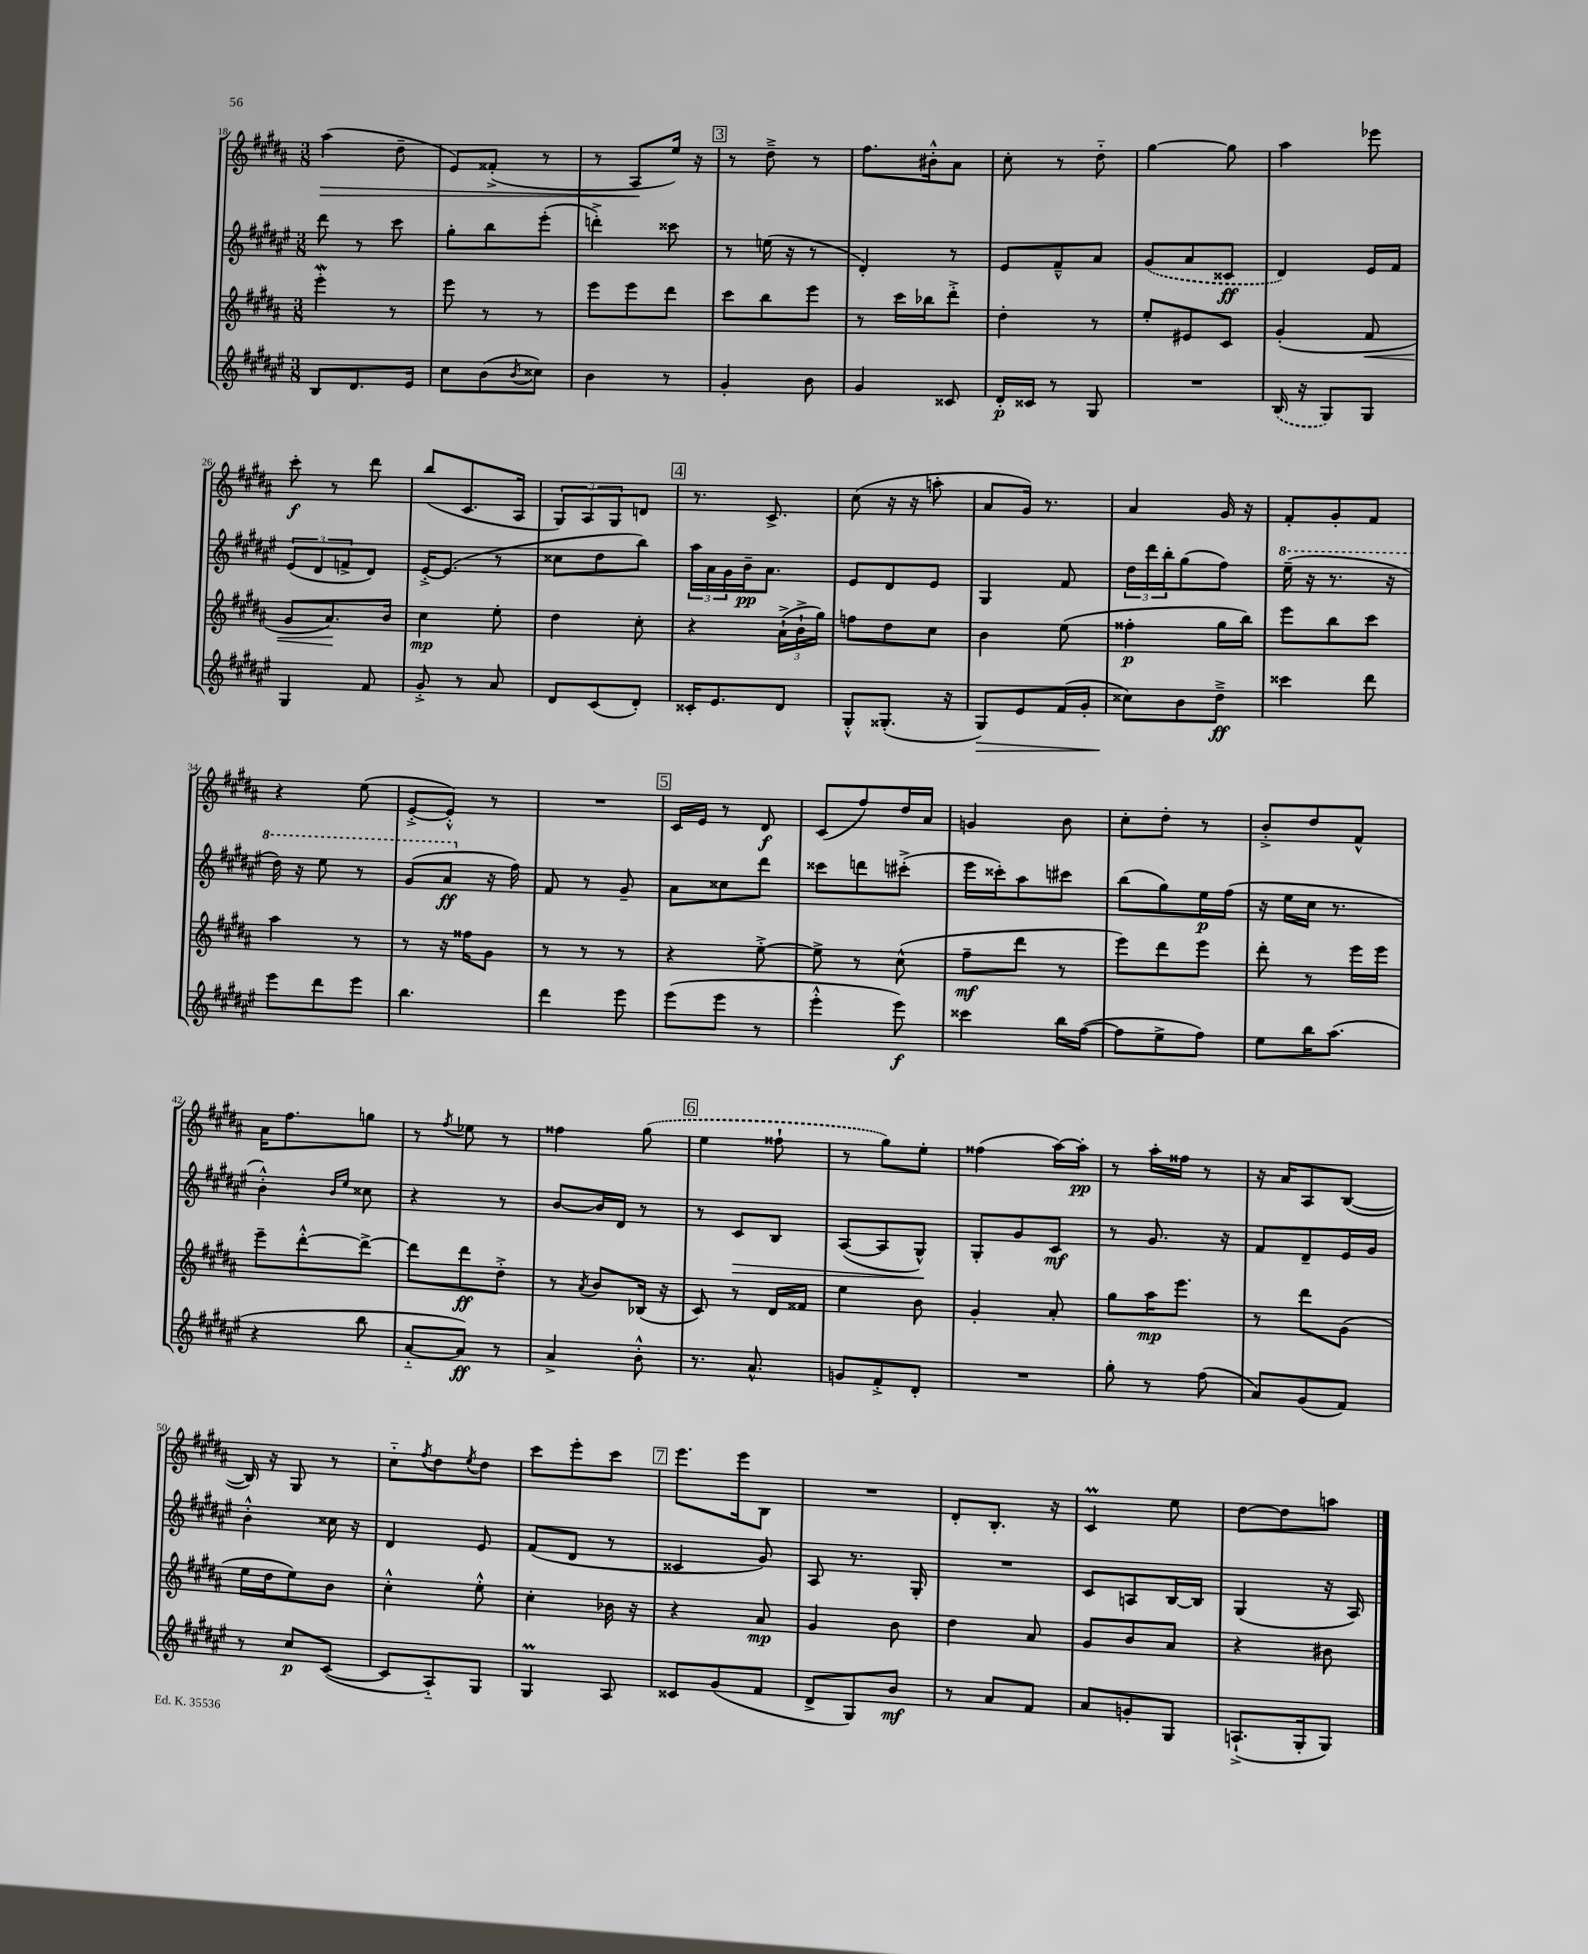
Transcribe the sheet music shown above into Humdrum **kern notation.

**kern	**dynam	**kern	**dynam	**kern	**dynam	**kern	**dynam
*part4	*part4	*part3	*part3	*part2	*part2	*part1	*part1
*staff4	*staff4	*staff3	*staff3	*staff2	*staff2	*staff1	*staff1
*clefG2	*	*clefG2	*	*clefG2	*	*clefG2	*
*k[f#c#g#d#a#e#]	*	*k[f#c#g#d#a#]	*	*k[f#c#g#d#a#e#]	*	*k[f#c#g#d#a#]	*
*M3/8	*	*M3/8	*	*M3/8	*	*M3/8	*
=18	=18	=18	=18	=18	=18	=18	=18
!	!	!	!	!	!	!	!LO:HP:b
8B/L	.	4eeew'\	.	8ddd#\	.	(4aa#\	>
8.d#/	.	.	.	8r	.	.	.
.	.	8r	.	8ccc#\	.	8dd#~\	.
16e#/Jk	.	.	.	.	.	.	.
=19	=19	=19	=19	=19	=19	=19	=19
8cc#\L	.	8eee\	.	8gg#'\L	.	8e/L)	.
(8b\	.	8r	.	8bb\	.	(8f##X'^/J	.
8qb/	.	.	.	.	.	.	.
8cc##X\J)	.	8r	.	(8eee#'\J	.	8r	.
=20	=20	=20	=20	=20	=20	=20	=20
4b\	.	8eee\L	.	4dddn'^\)	.	8r	.
.	.	8eee\	.	.	.	8A#/L	.
8r	.	8ddd#\J	.	8ccc##X\	.	16ee/Jk)	]
.	.	.	.	.	.	16r	.
!!LO:REH:place=s1:t=3
=21	=21	=21	=21	=21	=21	=21	=21
4g#'/	.	8ccc#\L	.	8r	.	8r	.
.	.	8bb\	.	(16een\	.	8dd#~^\	.
.	.	.	.	16r	.	.	.
8b\	.	8eee\J	.	8r	.	8r	.
=22	=22	=22	=22	=22	=22	=22	=22
4g#/	.	8r	.	4d#'/)	.	8.ff#\L	.
.	.	16ccc#\LL	.	.	.	.	.
.	.	16bb-X\J	.	.	.	16b#X'^^\k	.
8c##X/	.	8ddd#'^\J	.	8r	.	8a#\J	.
=23	=23	=23	=23	=23	=23	=23	=23
16d#'/LL	p	4dd#'\	.	8e#/L	.	8cc#'\	.
16c##X/JJ	.	.	.	.	.	.	.
8r	.	.	.	8f#~^^/	.	8r	.
8G#/	.	8r	.	8a#/J	.	8dd#\	.
=24	=24	=24	=24	=24	=24	=24	=24
4.r	.	8ee'/L	.	(8g#/L	.	[4gg#\	.
.	.	8e#X/	.	8a#/	.	.	.
.	.	8c#/J	.	8c##X/J	ff	8gg#\]	.
=25	=25	=25	=25	=25	=25	=25	=25
(16B/	.	(4g#'/	.	4d#/)	.	4aa#\	.
16r	.	.	.	.	.	.	.
8G#/L)	.	.	.	.	.	.	.
!	!	!	!LO:HP:b	!	!	!	!
8G#/J	.	8f#/	<	16e#/LL	.	8eee-X\	.
.	.	.	.	16f#/JJ	.	.	.
!!LO:LB:g=z
=26	=26	=26	=26	=26	=26	=26	=26
4G#/	.	8g#/L	.	(12e#/L	.	8ccc#'\	f
.	.	.	.	12d#/	.	.	.
.	.	8.a#/)	.	.	.	8r	.
.	.	.	.	12fn^/	.	.	.
8f#/	.	.	.	8d#/J)	.	8ddd#\	.
.	.	16b/Jk	[	.	.	.	.
=27	=27	=27	=27	=27	=27	=27	=27
8g#'^/	.	4cc#\	mp	[16e#'^/KL	.	(8bb/L	.
.	.	.	.	(8.e#/J]	.	.	.
8r	.	.	.	.	.	8.c#/	.
8a#/	.	8ee'\	.	8r	.	.	.
.	.	.	.	.	.	16A#/Jk	.
=28	=28	=28	=28	=28	=28	=28	=28
8d#/L	.	4dd#\	.	8cc##X\L	.	12G#/L)	.
.	.	.	.	.	.	12A#/	.
(8c#/	.	.	.	8dd#\	.	.	.
.	.	.	.	.	.	12G#/	.
8d#'/J)	.	8cc#'\	.	8bb\J)	.	8dn/J	.
!!LO:REH:place=s1:t=4
=29	=29	=29	=29	=29	=29	=29	=29
16c##X'/KL	.	4r	.	24aa#\LL	.	8.r	.
.	.	.	.	24a#\	.	.	.
8.e#/	.	.	.	.	.	.	.
.	.	.	.	24g#\	.	.	.
.	.	.	.	16b~\J	pp	.	.
.	.	.	.	8.a#\J	.	8.c#^/	.
8d#/J	.	(24a#`^\LL	.	.	.	.	.
.	.	24b`^\	.	.	.	.	.
.	.	24gg#\JJ)	.	.	.	.	.
=30	=30	=30	=30	=30	=30	=30	=30
8G#'^^/L	.	8ffn\L	.	8e#/L	.	(8cc#\	.
(8.G##X'/J	.	8dd#\	.	8d#/	.	16r	.
.	.	.	.	.	.	16r	.
.	.	8cc#\J	.	8e#/J	.	8aan'\	.
16r	.	.	.	.	.	.	.
=31	=31	=31	=31	=31	=31	=31	=31
!	!LO:HP:b	!	!	!	!	!	!
8G#/L)	>	4b\	.	4G#/	.	8a#/L	.
8e#/	.	.	.	.	.	16g#/Jk)	.
.	.	.	.	.	.	8.r	.
(16f#/L	.	(8ee\	.	8f#/	.	.	.
16g#'/JJ	.	.	.	.	.	.	.
=32	=32	=32	=32	=32	=32	=32	=32
8cc##X\L)	.	4ff##X'\	p	24dd#\LL	.	4a#/	.
.	.	.	.	24ddd#\	.	.	.
.	.	.	.	24bb'\J	.	.	.
8b\	]	.	.	(8gg#\	.	.	.
8dd#~^\J	ff	16gg#\LL	.	8ff#\J)	.	16g#/	.
.	.	16bb\JJ)	.	.	.	16r	.
=33	=33	=33	=33	=33	=33	=33	=33
*	*	*	*	*8va	*	*	*
4ccc##X\	.	8eee\L	.	(16eee#~\	.	8f#'/L	.
.	.	.	.	16r	.	.	.
.	.	8bb\	.	8.r	.	8g#'/	.
8ddd#\	.	8ccc#\J	.	.	.	8f#/J	.
.	.	.	.	16r	.	.	.
!!LO:LB:g=z
=34	=34	=34	=34	=34	=34	=34	=34
8eee#\L	.	4aa#\	.	16ddd#\)	.	4r	.
.	.	.	.	16r	.	.	.
8ddd#\	.	.	.	8eee#\	.	.	.
8eee#\J	.	8r	.	8r	.	(8ee\	.
=35	=35	=35	=35	=35	=35	=35	=35
4.bb\	.	8r	.	(8gg#/L	.	[8e'^/L	.
.	.	16r	.	8aa#/J	ff	8e'^^/J])	.
.	.	16ff##X\KL	.	.	.	.	.
*	*	*	*	*X8va	*	*	*
.	.	8g#\J	.	16r	.	8r	.
.	.	.	.	16ff#\)	.	.	.
=36	=36	=36	=36	=36	=36	=36	=36
4ddd#\	.	8r	.	8f#/	.	4.r	.
.	.	8r	.	8r	.	.	.
8eee#\	.	8r	.	8g#~/	.	.	.
!!LO:REH:place=s1:t=5
=37	=37	=37	=37	=37	=37	=37	=37
(8eee#\L	.	4r	.	8a#\L	.	16c#/LL	.
.	.	.	.	.	.	16e/JJ	.
8eee#\J	.	.	.	8cc##X\	.	8r	.
8r	.	[8ee'^\	.	8ddd#\J	.	8d#/	f
=38	=38	=38	=38	=38	=38	=38	=38
4eee#'^^\	.	8ee^\]	.	8ccc##X\L	.	(8c#/L	.
.	.	8r	.	8dddn\	.	8ff#/)	.
8eee#\)	f	(8cc#^^\	.	(8ccc#X'^\J	.	16dd#/L	.
.	.	.	.	.	.	16a#/JJ	.
=39	=39	=39	=39	=39	=39	=39	=39
4ccc##X\	.	8ff#~\L	mf	16eee#\LL	.	4gn/	.
.	.	.	.	16ccc##X'\J)	.	.	.
.	.	8ddd#\J	.	8aa#\	.	.	.
16bb\LL	.	8r	.	8ccc#X\J	.	8b\	.
([16ff#\JJ	.	.	.	.	.	.	.
=40	=40	=40	=40	=40	=40	=40	=40
8ff#\L]	.	8eee\L)	.	(8bb\L	.	8cc#'\L	.
8ee#^\	.	8ddd#\	.	8gg#\)	.	8dd#'\J	.
8ff#\J)	.	8eee\J	.	16ee#\L	p	8r	.
.	.	.	.	(16ff#\JJ	.	.	.
=41	=41	=41	=41	=41	=41	=41	=41
8ee#\L	.	8ddd#'\	.	16r	.	8b'^/L	.
.	.	.	.	16ee#\LL	.	.	.
16bb\K	.	8r	.	16cc#\JJ	.	8dd#/	.
(8.aa#\J	.	.	.	8.r	.	.	.
.	.	16eee\LL	.	.	.	8f#^^/J	.
.	.	16eee\JJ	.	.	.	.	.
!!LO:LB:g=z
=42	=42	=42	=42	=42	=42	=42	=42
4r	.	8eee~\L	.	4b'^^\)	.	16a#\KL	.
.	.	.	.	.	.	8.ff#\	.
.	.	[8ddd#'^^\	.	.	.	.	.
.	.	.	.	16qqb/LL	.	.	.
.	.	.	.	16qqee#/JJ	.	.	.
8bb\	.	8ddd#^\J_	.	8cc##X\	.	8ggn\J	.
=43	=43	=43	=43	=43	=43	=43	=43
[8a#/L	.	8ddd#\L]	.	4r	.	8r	.
.	.	.	.	.	.	8qff#/	.
8a#/J])	ff	8ddd#\	ff	.	.	8ee-X\	.
8r	.	8dd#'^\J	.	8r	.	8r	.
=44	=44	=44	=44	=44	=44	=44	=44
4a#^/	.	8r	.	[8b/L	.	4ff##X\	.
.	.	8qa#/	.	.	.	.	.
.	.	8b/L	.	16b/L]	.	.	.
.	.	.	.	16d#/JJ	.	.	.
8b'^^\	.	(16B-X/Jk	.	8r	.	(8gg#\	.
.	.	16r	.	.	.	.	.
!!LO:REH:place=s1:t=6
=45	=45	=45	=45	=45	=45	=45	=45
8.r	.	8c#/)	.	8r	.	4ee\	.
!	!	!	!	!	!LO:HP:b	!	!
.	.	8r	.	8c#/L	>	.	.
8.a#^^/	.	.	.	.	.	.	.
.	.	16d#/LL	.	8B/J	.	8ff##X`\	.
.	.	16f##X/JJ	.	.	.	.	.
=46	=46	=46	=46	=46	=46	=46	=46
8gn/L	.	4ee\	.	([8A#/L	.	8r	.
8f#'^/	.	.	.	8A#/]	.	8gg#\L)	.
8d#'/J	.	8b\	.	8G#^^/J)	.	8ee'\J	.
.	.	.	.	.	]	.	.
=47	=47	=47	=47	=47	=47	=47	=47
4.r	.	4g#'/	.	8G#'/L	.	(4ff##X\	.
.	.	.	.	8g#/	.	.	.
.	.	8a#'/	.	8c#/J	mf	[16aa#\LL)	.
.	.	.	.	.	.	16aa#'\JJ]	pp
=48	=48	=48	=48	=48	=48	=48	=48
8gg#'\	.	8gg#\L	.	8r	.	8r	.
8r	.	16aa#\K	mp	8.g#/	.	16aa#'\LL	.
.	.	8.eee\J	.	.	.	16ff##X\JJ	.
(8ff#\	.	.	.	.	.	8r	.
.	.	.	.	16r	.	.	.
=49	=49	=49	=49	=49	=49	=49	=49
8a#/L)	.	8r	.	8f#/L	.	16r	.
.	.	.	.	.	.	16a#/KL	.
(8g#/	.	8ddd#\L	.	8d#~/	.	8A#/	.
8f#/J)	.	(8g#\J	.	16e#/L	.	([8B/J	.
.	.	.	.	16g#/JJ	.	.	.
!!LO:LB:g=z
=50	=50	=50	=50	=50	=50	=50	=50
8r	.	16ee\LL	.	4b'^^\	.	16B/])	.
.	.	16dd#\J	.	.	.	16r	.
8cc#/L	p	8ee\)	.	.	.	8G#/	.
([8c#/J	.	8b\J	.	16cc##X\	.	8r	.
.	.	.	.	16r	.	.	.
=51	=51	=51	=51	=51	=51	=51	=51
8c#/L]	.	4cc#'^^\	.	4d#/	.	8cc#\L	.
.	.	.	.	.	.	8qff#/	.
8A#/)	.	.	.	.	.	8dd#\	.
.	.	.	.	.	.	8qee/	.
8G#/J	.	8ee'^^\	.	8e#/	.	8dd#\J	.
=52	=52	=52	=52	=52	=52	=52	=52
4G#M/	.	4cc#'\	.	(8f#/L	.	8ccc#\L	.
.	.	.	.	8d#/J	.	8eee'\	.
8A#/	.	16b-X\	.	8r	.	8ccc#\J	.
.	.	16r	.	.	.	.	.
!!LO:REH:place=s1:t=7
=53	=53	=53	=53	=53	=53	=53	=53
8c##X/L	.	4r	.	4c##X/	.	8.eee\L	.
(8g#/	.	.	.	.	.	.	.
.	.	.	.	.	.	16eee\k	.
8f#/J	.	8a#/	mp	8g#/)	.	8B\J	.
=54	=54	=54	=54	=54	=54	=54	=54
8d#^/L	.	4g#/	.	8A#/	.	4.r	.
8G#/)	.	.	.	8.r	.	.	.
8b/J	mf	8b\	.	.	.	.	.
.	.	.	.	16G#'/	.	.	.
=55	=55	=55	=55	=55	=55	=55	=55
8r	.	4dd#\	.	4.r	.	8d#'/L	.
8a#/L	.	.	.	.	.	8.B'/J	.
8f#/J	.	8a#/	.	.	.	.	.
.	.	.	.	.	.	16r	.
=56	=56	=56	=56	=56	=56	=56	=56
8a#/L	.	8g#/L	.	8c#/L	.	4c#M/	.
8gn'/	.	8b/	.	8An/	.	.	.
8G#/J	.	8a#/J	.	[16B/L	.	8ee\	.
.	.	.	.	16B/JJ]	.	.	.
=57	=57	=57	=57	=57	=57	=57	=57
(8.An`^/L	.	4r	.	(4G#/	.	[8dd#\L	.
.	.	.	.	.	.	8dd#\]	.
16G#'/k	.	.	.	.	.	.	.
8G#/J)	.	8b#X\	.	16r	.	8aan\J	.
.	.	.	.	16A#/)	.	.	.
==	==	==	==	==	==	==	==
*-	*-	*-	*-	*-	*-	*-	*-
